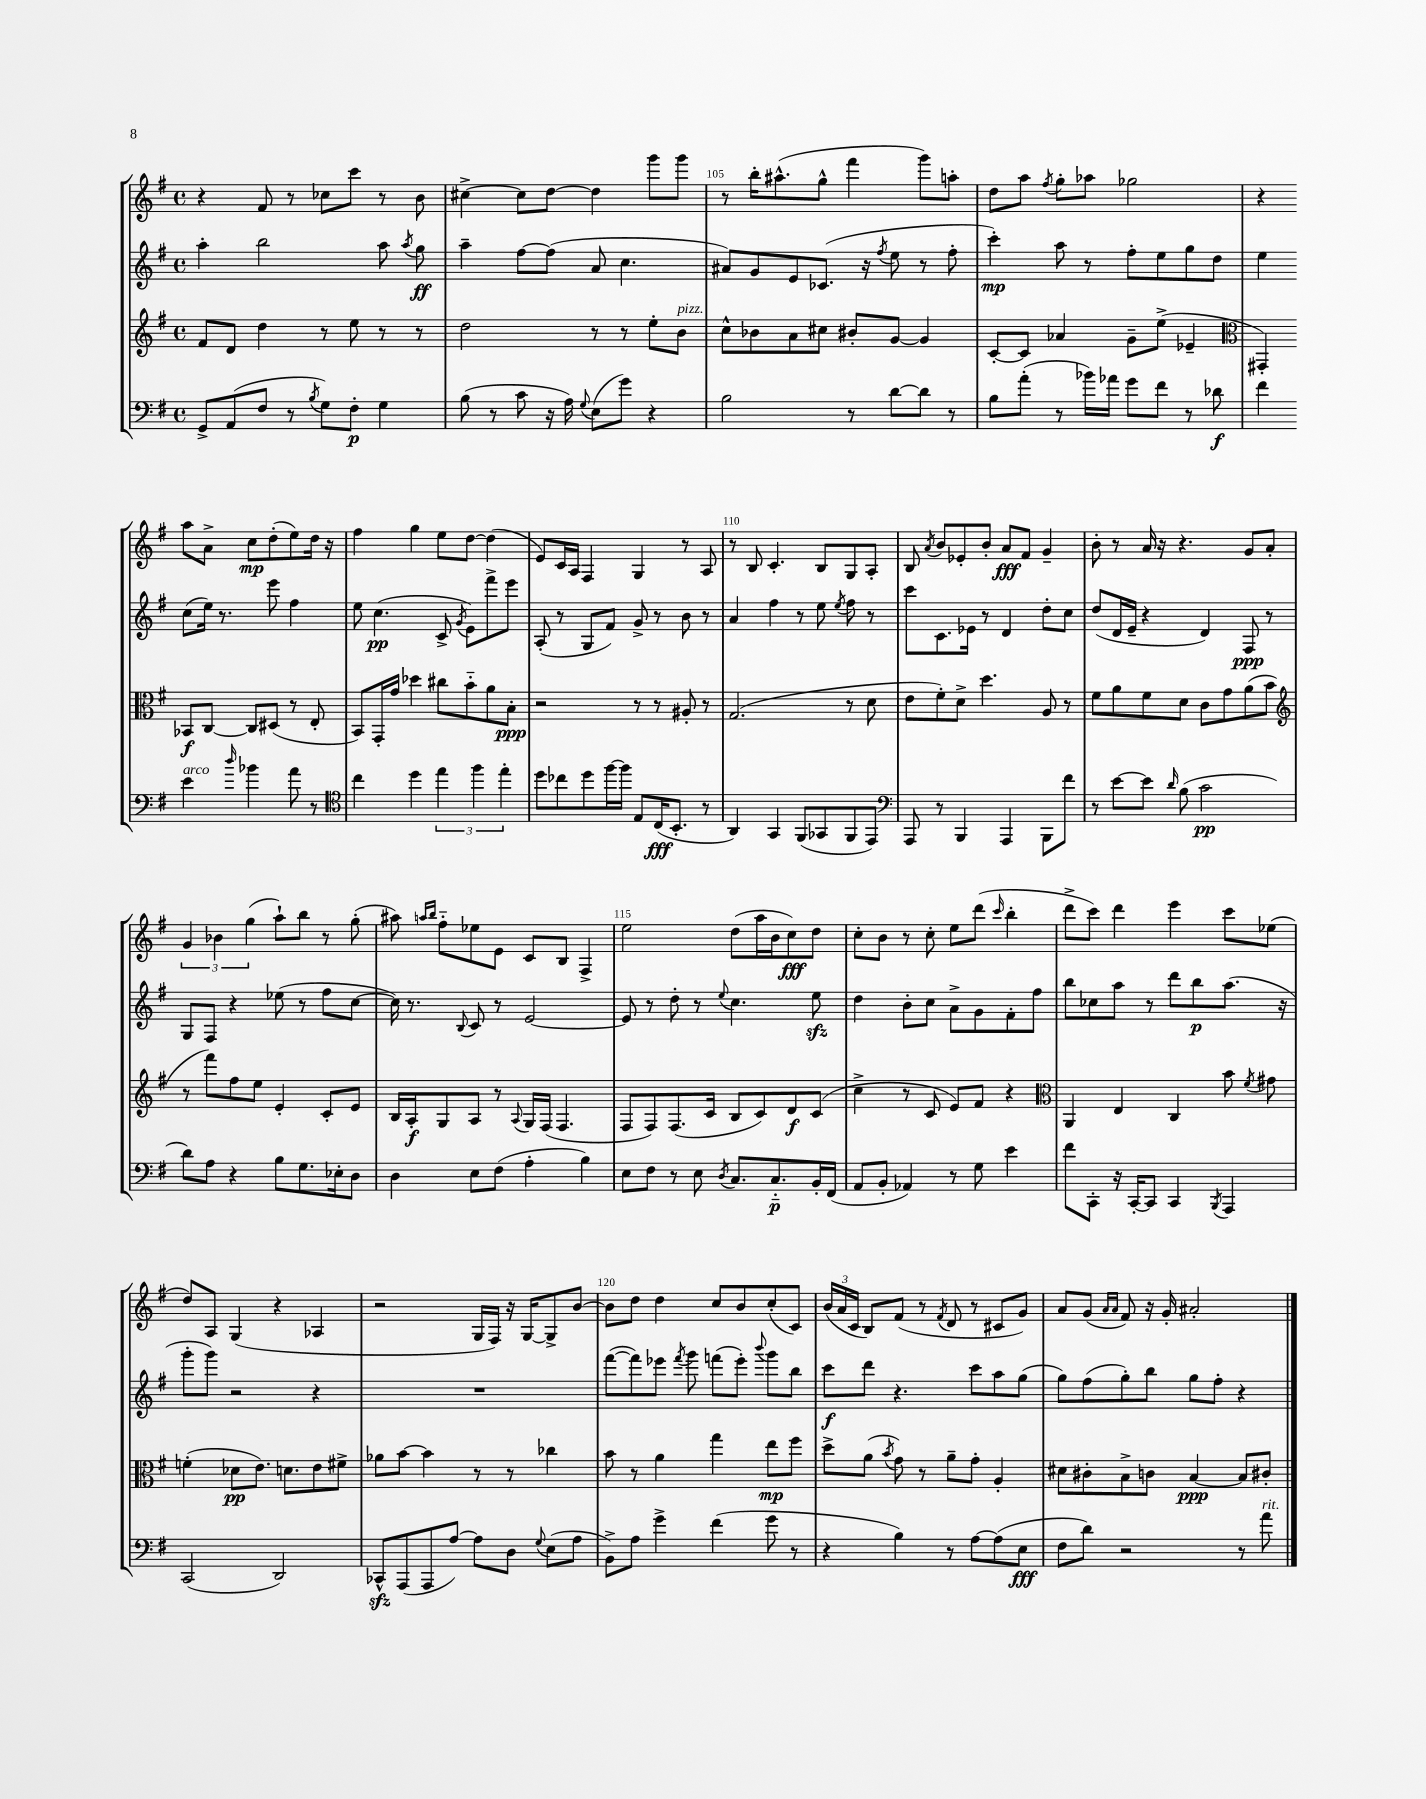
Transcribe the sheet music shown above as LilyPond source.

<<
\new StaffGroup <<
\new Staff = "s0" {
    \clef treble \key g \major \defaultTimeSignature \time 4/4
    \autoBeamOff r4 fis'8 r8 ces''8[ c'''8] r8 b'8 |
    cis''4~-> cis''8[ d''8]~ d''4 g'''8[ g'''8] |
    r8 b''16[-. ais''8.-^( g''8]-^ fis'''4 g'''8[) a''8]-. |
    d''8[ a''8] \acciaccatura { fis''8 } g''8[-. aes''8] ges''2 |
    r4 a''8[ a'8]-> c''8[\mp d''8-.( e''8) d''16] r16 |
    fis''4 g''4 e''8[ d''8]~ d''4( |
    e'8[) c'16 a16] fis4 g4 r8 a8 |
    r8 b8 c'4.-. b8[ g8 a8]-. |
    b8 \acciaccatura { a'8 } b'8[ ees'8-. b'8]-. a'8[\fff fis'8] g'4-- |
    b'8-. r8 a'16 r16 r4. g'8[ a'8]-. |
    \tuplet 3/2 { g'4 bes'4 g''4( } a''8[-!) b''8] r8 g''8-.( |
    ais''8) \grace { a''16[ b''16] } fis''8[-_ ees''8 e'8] c'8[ b8] fis4-> |
    e''2 d''8[( a''16 b'16 c''8\fff) d''8] |
    c''8[-. b'8] r8 c''8-. e''8[ d'''8]( \grace { c'''16 } b''4-. |
    d'''8[-> c'''8]) d'''4 e'''4 c'''8[ ees''8]( |
    d''8[) a8] g4( r4 aes4 |
    r2 g16[ fis16]) r16 g16[~ g8-> b'8]~ |
    b'8[ d''8] d''4 c''8[ b'8 c''8-.( c'8]) |
    \tuplet 3/2 { b'16[( a'16 c'16] } b8[) fis'8]( r8 \acciaccatura { fis'8 } d'8 r8 cis'8[ g'8]) |
    a'8[ g'8]( \grace { a'16[ a'16] } fis'8) r16 g'16-. ais'2-. \bar "|." |
}
\new Staff = "s1" {
    \clef treble \key g \major \defaultTimeSignature \time 4/4
    \autoBeamOff a''4-. b''2 a''8 \acciaccatura { a''8 } g''8\ff |
    a''4-- fis''8[~ fis''8]( a'8 c''4. |
    ais'8[) g'8 e'8 ces'8.]( r16 \acciaccatura { fis''8 } e''8 r8 fis''8-. |
    c'''4-.\mp) a''8 r8 fis''8[-. e''8 g''8 d''8] |
    e''4 c''8[( e''16]) r8. e'''8 fis''4 |
    e''8 c''4.\pp( c'8-> \acciaccatura { g'8 } e'8[) fis'''8-> e'''8] |
    a8-.( r8 g8[ fis'8]) g'8-> r8 b'8 r8 |
    a'4 fis''4 r8 e''8 \acciaccatura { e''8 } fis''8 r8 |
    c'''8[ c'8. ees'16] r8 d'4 d''8[-. c''8] |
    d''8[( d'16 e'16]-- r4 d'4) fis8\ppp r8 |
    g8[ fis8] r4 ees''8( r8 fis''8[ c''8]~ |
    c''16) r8. \appoggiatura { b8 } c'8 r8 e'2~ |
    e'8 r8 d''8-. r8 \appoggiatura { e''8 } c''4. e''8\sfz |
    d''4 b'8[-. c''8] a'8[-> g'8 fis'8-. fis''8] |
    b''8[ ces''8 a''8] r8 d'''8[ b''8\p a''8.]( r16 |
    g'''8[-. g'''8]) r2 r4 |
    R1 |
    fis'''8[~( fis'''8) ees'''8] \acciaccatura { fis'''8 } g'''8 f'''8[( ees'''8]-.) \appoggiatura { b'''8 } g'''8[ b''8] |
    c'''8[\f d'''8] r4. c'''8[ a''8 g''8]( |
    g''8[) fis''8( g''8-.) b''8] g''8[ fis''8]-. r4 \bar "|." |
}
\new Staff = "s2" {
    \clef treble \key g \major \defaultTimeSignature \time 4/4
    \autoBeamOff fis'8[ d'8] d''4 r8 e''8 r8 r8 |
    d''2 r8 r8 e''8[-. b'8]^\markup { \italic "pizz." } |
    c''8[-^ bes'8 a'8 cis''8] bis'8[-. g'8]~ g'4 |
    c'8[~-. c'8] aes'4 g'8[-- e''8]->( ees'4-- |
    \clef alto gis,4-.) bes,8[\f c8]~ c8[ dis8]( r8 e8-. |
    b,8[) g,16-. g'16] des''4 cis''8[ b'8-_ a'8 b8]-.\ppp |
    r2 r8 r8 ais8-. r8 |
    g2.( r8 d'8 |
    e'8[ fis'8-.) d'8]-> d''4. a8 r8 |
    fis'8[ a'8 fis'8 d'8] c'8[ g'8 a'8( b'8] |
    \clef treble r8 fis'''8[) fis''8 e''8] e'4-. c'8[-. e'8] |
    b16[ a16-.\f g8 a8] r8 \appoggiatura { a8 } g16[ fis16]( fis4. |
    fis8[ fis8) fis8.( c'16] b8[ c'8) d'8\f c'8]( |
    c''4-> r8 c'8 e'8[) fis'8] r4 |
    \clef alto a,4 e4 c4 b'8 \acciaccatura { fis'8 } gis'8 |
    f'4-.( des'8[\pp e'8.]) d'8.[ e'8 fis'8]-> |
    aes'8[ b'8]~ b'4 r8 r8 ces''4 |
    b'8 r8 a'4 g''4 e''8[\mp fis''8] |
    d''8[-> a'8]( \acciaccatura { b'8 } g'8) r8 a'8[-- g'8]-. a4-. |
    dis'8[ cis'8-. b8-> c'8] b4~\ppp b8[ cis'8]-. \bar "|." |
}
\new Staff = "s3" {
    \clef bass \key g \major \defaultTimeSignature \time 4/4
    \autoBeamOff g,8[-> a,8( fis8] r8 \acciaccatura { b8 } g8[) fis8]-.\p g4 |
    b8( r8 c'8 r16 a16) \appoggiatura { g8 } e8[( g'8]) r4 |
    b2 r8 d'8[~ d'8] r8 |
    b8[ a'8]-.( r8 bes'16[) aes'16] g'8[ fis'8] r8 des'8\f |
    fis'4 e'4^\markup { \italic "arco" } \grace { d''16 } bes'4 a'8 r8 |
    \clef tenor c''4 d''4 \tuplet 3/2 { e''4 fis''4 e''4-. } |
    d''8[ ces''8 d''8 fis''16~ fis''16] e8[ c16\fff( b,8.]-. r8 |
    a,4) g,4 fis,8[( ges,8 fis,8 e,8]) |
    \clef bass a,,8 r8 b,,4 a,,4 b,,8[ fis'8] |
    r8 e'8[~ e'8] \grace { d'16 } b8( c'2\pp |
    d'8[) a8] r4 b8[ g8. ees16-. d8] |
    d4 e8[ fis8]( a4-. b4) |
    e8[ fis8] r8 e8 \acciaccatura { d8 } c8.[ c8.-_\p b,16-. fis,16]( |
    a,8[ b,8]-. aes,4) r8 g8 e'4 |
    fis'8[ c,8]-. r16 c,16[~-. c,8] c,4 \acciaccatura { b,,8 } a,,4 |
    c,2( d,2) |
    ces,8[-^\sfz a,,8( a,,8 a8]~) a8[ d8] \appoggiatura { g8 } e8[( a8] |
    b,8[->) a8] g'4-> fis'4( g'8 r8 |
    r4 b4) r8 a8[~ a8( e8]\fff |
    fis8[ d'8]) r2 r8 a'8^\markup { \italic "rit." } \bar "|." |
}
>>
>>
\layout { \context { \Score currentBarNumber = #103 \override BarNumber.break-visibility = ##(#f #t #t) barNumberVisibility = #(every-nth-bar-number-visible 5) } }
